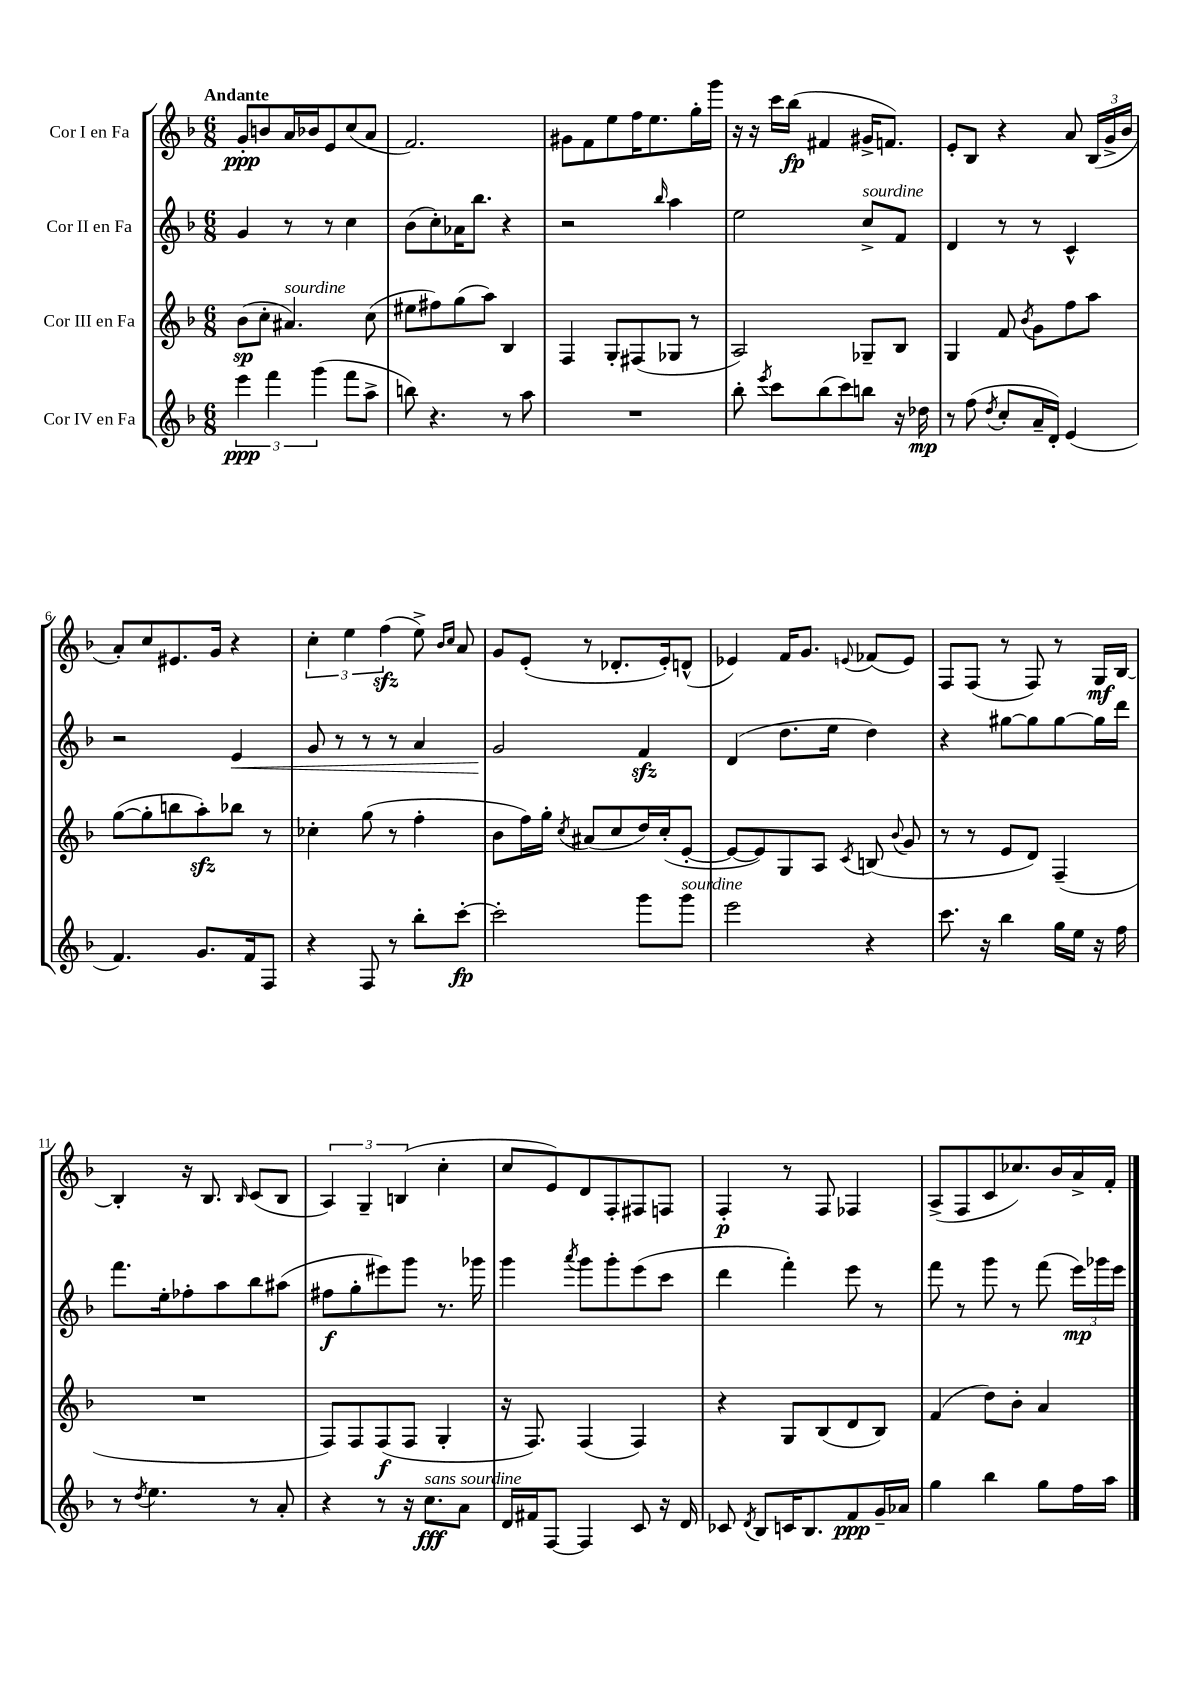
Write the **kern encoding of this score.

**kern	**kern	**kern	**kern
*staff4	*staff3	*staff2	*staff1
*clefG2	*clefG2	*clefG2	*clefG2
*k[b-]	*k[b-]	*k[b-]	*k[b-]
*M6/8	*M6/8	*M6/8	*M6/8
6eee	(8b-	4g	8g'
.	8cc'	.	8b
6fff	.	.	.
.	4.a#)	8r	16a
.	.	.	16b-
(6ggg	.	.	.
.	.	8r	8e
8fff	.	4cc	(8cc
8aa^	(8cc	.	8a
=	=	=	=
8bb)	8ee#	(8b-	2.f)
4.r	8ff#)	8cc')	.
.	(8gg	16a-	.
.	.	8.bb-	.
.	8aa)	.	.
8r	4B-	4r	.
8aa	.	.	.
=	=	=	=
2.r	4F	2r	8g#
.	.	.	8f
.	8G'	.	8ee
.	(8F#	.	16ff
.	.	.	8.ee
.	.	16qqbb-	.
.	8G-	4aa	.
.	8r	.	16gg'
.	.	.	16ggg
=	=	=	=
8bb-'	2A)	2ee	16r
.	.	.	16r
8qeee	.	.	.
8ccc	.	.	16ccc
.	.	.	(16bb-
(8bb-	.	.	4f#
8ccc)	.	.	.
8bb	8G-~	8cc^	16g#^
.	.	.	8.f)
16r	8B-	8f	.
16dd-	.	.	.
=	=	=	=
8r	4G	4d	8e'
(8ff	.	.	8B-
8qdd	.	.	.
8cc'	8f	8r	4r
.	8qb-	.	.
16a~	8g	8r	.
16d')	.	.	.
(4e	8ff	4c^^	8a
.	8aa	.	(24B-
.	.	.	24g^
.	.	.	24b-
=	=	=	=
4.f)	([8gg	2r	8a')
.	8gg']	.	8cc
.	8bb	.	8.e#
8.g	8aa')	.	.
.	.	.	16g
.	8bb-	4e	4r
16f	.	.	.
8F	8r	.	.
=	=	=	=
4r	4cc-'	8g	6cc'
.	.	8r	.
.	.	.	6ee
8F	(8gg	8r	.
.	.	.	(6ff
8r	8r	8r	.
8bb-'	4ff'	4a	8ee^)
.	.	.	16qqb-
.	.	.	16qqcc
[8ccc'	.	.	8a
=	=	=	=
2ccc']	8b-	2g	8g
.	16ff)	.	(8e'
.	16gg'	.	.
.	8qcc	.	.
.	(8a#	.	8r
.	8cc	.	8.d-'
8ggg	16dd)	4f	.
.	(16cc'	.	16e')
8ggg	[8e'	.	(8d^^
=	=	=	=
2eee	8e_	(4d	4e-)
.	8e])	.	.
.	8G	8.dd	16f
.	.	.	8.g
.	8A	.	.
.	.	16ee	.
.	8qc	.	8qqe
4r	(8B	4dd)	(8f-
.	8qqb-	.	.
.	8g	.	8e)
=	=	=	=
8.ccc	8r	4r	8F
.	8r	.	(8F
16r	.	.	.
4bb-	8e	[8gg#	8r
.	8d)	8gg#]	8F)
16gg	(4F~	[8gg#	8r
16ee	.	.	.
16r	.	16gg#]	16G
16ff	.	16ddd	[16B-
=	=	=	=
8r	2.r	8.fff	4B-']
8qdd	.	.	.
4.ee	.	.	.
.	.	16ee'	.
.	.	8ff-'	16r
.	.	.	8.B-
.	.	8aa	.
.	.	.	16qqB-
8r	.	8bb-	(8c
8a'	.	(8aa#	8B-
=	=	=	=
4r	8F)	8ff#	6A)
.	8F	8gg'	.
.	.	.	6G~
8r	(8F	8eee#)	.
.	.	.	(6B
16r	8F	8ggg	.
8.cc	.	.	.
.	4G'	8.r	4cc'
8a	.	.	.
.	.	16ggg-	.
=	=	=	=
16d	16r	4ggg	8cc
16f#	8.F)	.	.
[8F	.	.	8e)
.	.	8qaaa	.
4F]	(4F	8ggg	8d
.	.	8ggg'	8F'
8c	4F)	(8eee	8F#
16r	.	8ccc	8F
16d	.	.	.
=	=	=	=
8c-	4r	4ddd	4F'
8qd	.	.	.
8B-	.	.	.
16c	8G	4fff')	8r
8.B-	.	.	.
.	(8B-	.	8F
8f	8d	8eee	4F-
16g~	8B-)	8r	.
16a-	.	.	.
=	=	=	=
4gg	(4f	8fff	(8A^
.	.	8r	8F
4bb-	8dd)	8ggg	8c
.	8b-'	8r	8.cc-)
8gg	4a	(8fff	.
.	.	.	16b-
16ff	.	24eee)	16a^
.	.	24ggg-	.
16aa	.	.	16f'
.	.	24eee	.
==	==	==	==
*-	*-	*-	*-
